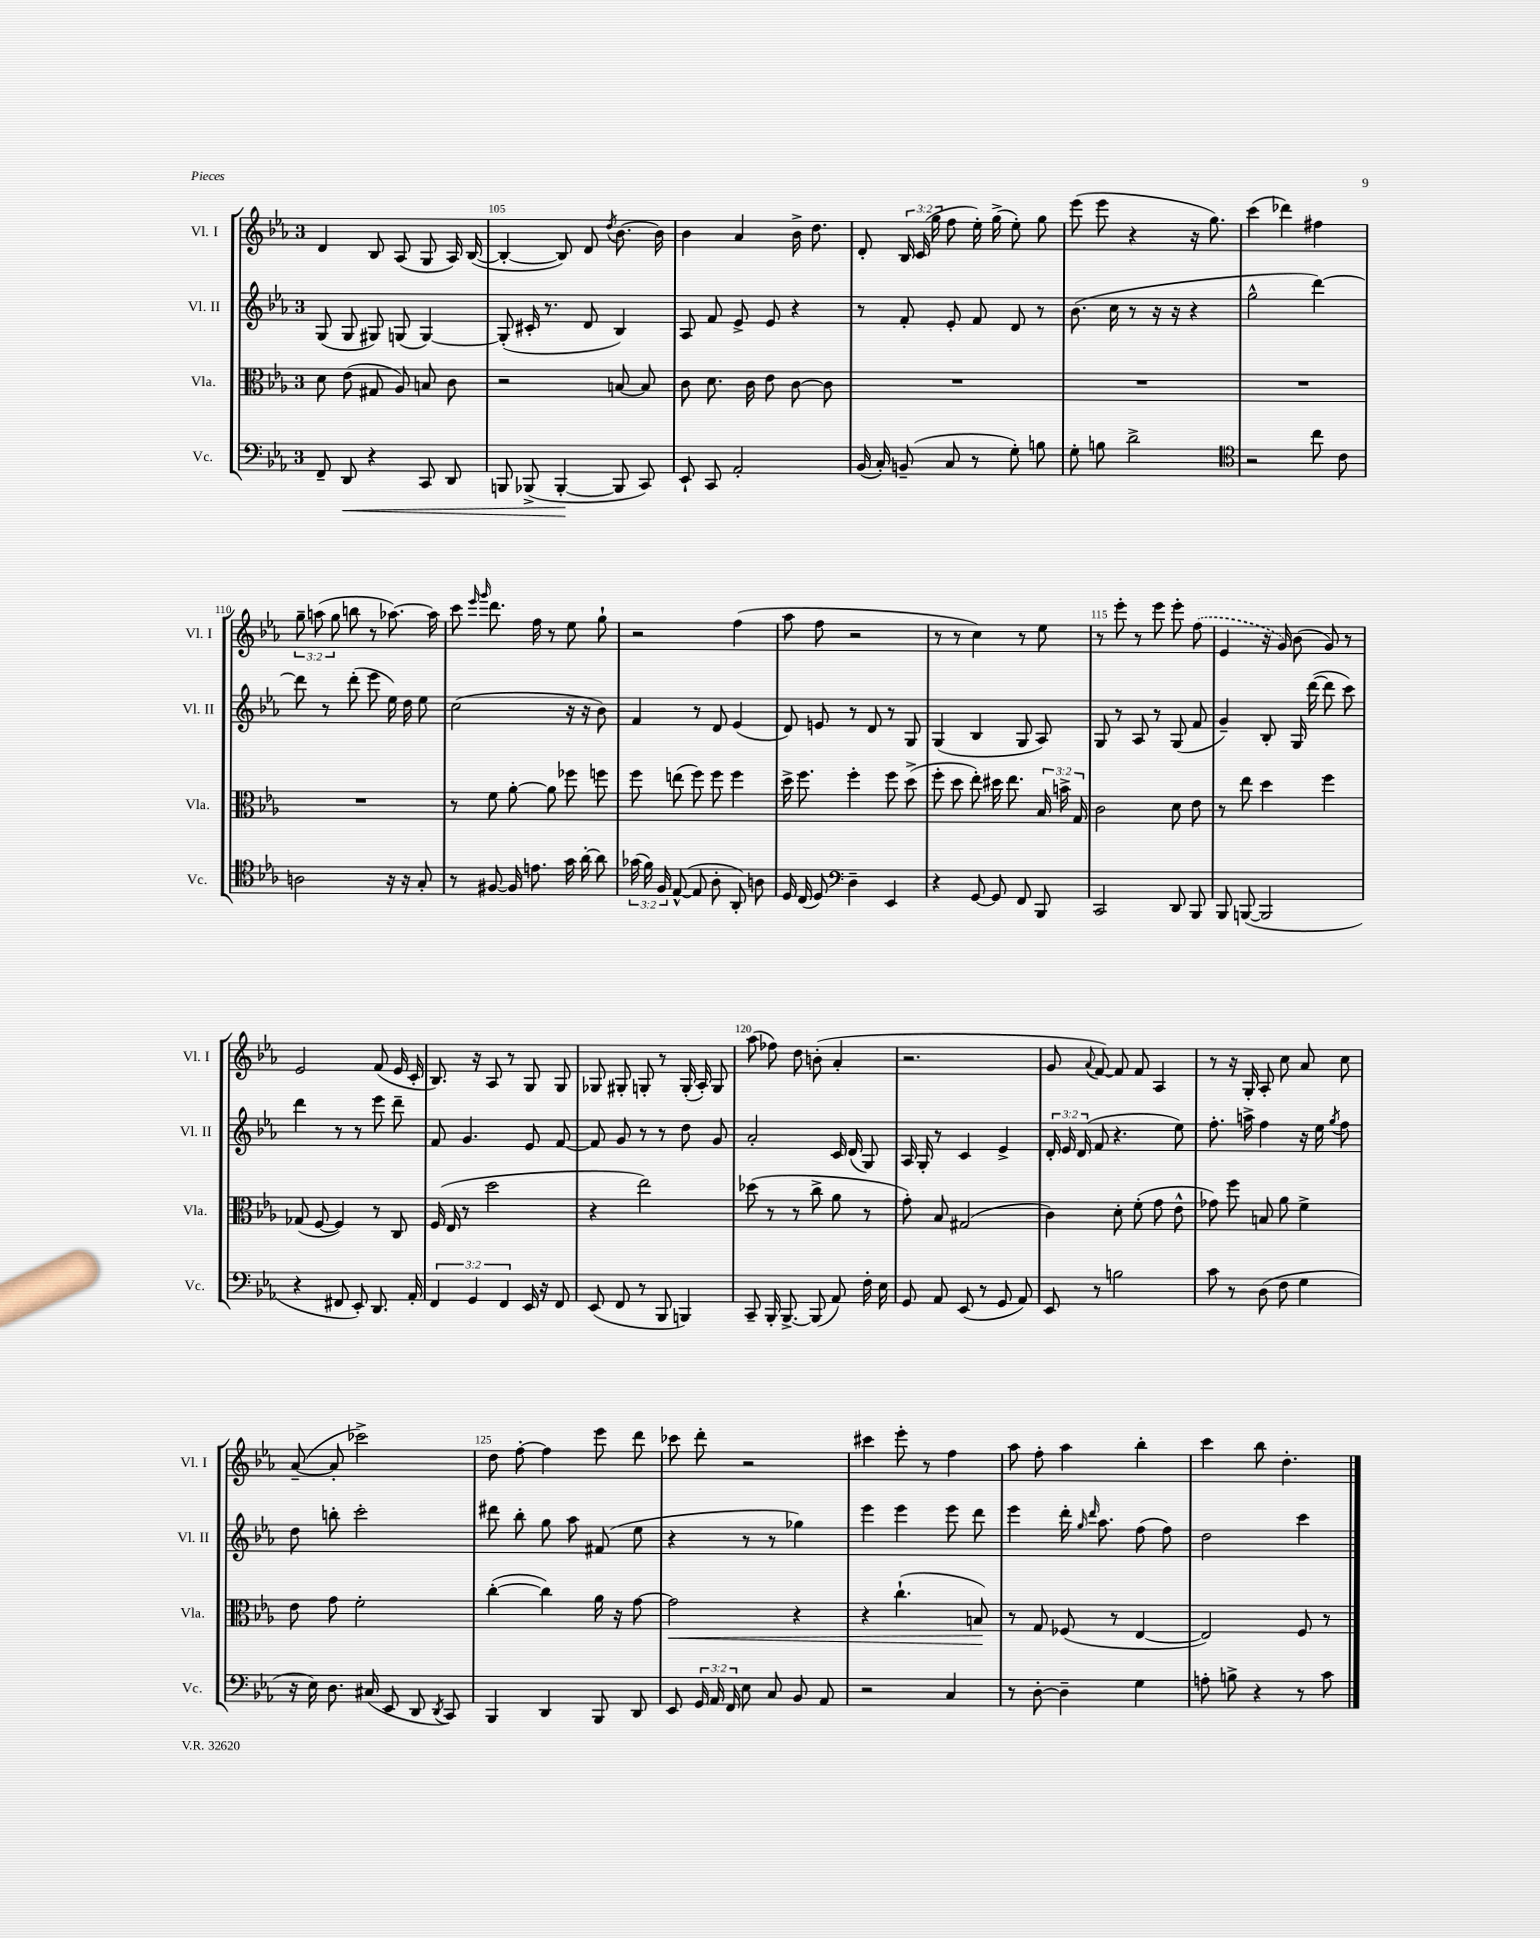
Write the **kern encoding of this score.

**kern	**dynam	**kern	**dynam	**kern	**kern
*part4	*part4	*part3	*part3	*part2	*part1
*staff4	*staff4	*staff3	*staff3	*staff2	*staff1
*I"Vc.	*	*I"Vla.	*	*I"Vl. II	*I"Vl. I
*I'Vc.	*	*I'Vla.	*	*I'Vl. II	*I'Vl. I
*clefF4	*	*clefC3	*	*clefG2	*clefG2
*k[b-e-a-]	*	*k[b-e-a-]	*	*k[b-e-a-]	*k[b-e-a-]
*M3/4	*	*M3/4	*	*M3/4	*M3/4
=104	=104	=104	=104	=104	=104
8FF~/	.	8d\	.	(8G/	4d/
!	!LO:HP:b	!	!	!	!
8DD/	<	(8e-\	.	8G/	.
4r	.	8G#X/	.	8G#X/)	8B-/
.	.	8A-/)	.	(8Gn/	(8A-/
8CC/	.	8Bn/	.	[4G/)	8G/
8DD/	.	8c\	.	.	16A-/)
.	.	.	.	.	([16B-/
=105	=105	=105	=105	=105	=105
8BBBn/	.	2r	.	(8G'/]	4B-'/_
(8BBB-X^/	.	.	.	16c#X'/	.
.	.	.	.	8.r	.
[4BBB-'/	.	.	.	.	8B-/])
.	.	.	.	8d/	8d/
.	.	.	.	.	8qdd/
8BBB-/]	[	[8Bn/	.	4B-/)	[8.b-\
8CC/)	.	8B/]	.	.	.
.	.	.	.	.	16b-\]
=106	=106	=106	=106	=106	=106
8EE-`/	.	8c\	.	8A-/	4b-\
8CC/	.	8.d\	.	8f/	.
2AA-'/	.	.	.	8e-^/	4a-/
.	.	16c\	.	.	.
.	.	8e-\	.	8e-/	.
.	.	[8c\	.	4r	16b-^\
.	.	.	.	.	8.dd\
.	.	8c\]	.	.	.
=107	=107	=107	=107	=107	=107
(16BB-/	.	2.r	.	8r	8d'/
16C'/)	.	.	.	.	.
(8BBn~/	.	.	.	8f'/	24B-/
.	.	.	.	.	(24c/
.	.	.	.	.	24gg\
8C/	.	.	.	8e-'/	8ff\
8r	.	.	.	8f/	16ee-'\)
.	.	.	.	.	(16gg^\
8G'\)	.	.	.	8d/	8ee-'\)
8Bn\	.	.	.	8r	8gg\
=108	=108	=108	=108	=108	=108
8G'\	.	2.r	.	(8.b-\	(8eee-\
8Bn\	.	.	.	.	8eee-\
.	.	.	.	16cc\	.
2d^\	.	.	.	8r	4r
.	.	.	.	16r	.
.	.	.	.	16r	.
.	.	.	.	4r	16r
.	.	.	.	.	8.gg\)
=109	=109	=109	=109	=109	=109
*clefC4	*	*	*	*	*
2r	.	2.r	.	2gg^^\	(4ccc\
.	.	.	.	.	4ddd-X\)
8cc\	.	.	.	[4ddd\)	4ff#X\
8c\	.	.	.	.	.
!!LO:LB:g=z
=110	=110	=110	=110	=110	=110
2An\	.	2.r	.	8ddd\]	12gg~\
.	.	.	.	.	(12aan\
.	.	.	.	8r	.
.	.	.	.	.	12gg\
.	.	.	.	(8ddd'\	8bbn\
.	.	.	.	8eee-\	8r
16r	.	.	.	16ee-\)	[8.aa-X\)
16r	.	.	.	16dd\	.
8G'/	.	.	.	8ee-\	.
.	.	.	.	.	16aa-\]
=111	=111	=111	=111	=111	=111
8r	.	8r	.	(2cc\	8ccc\
.	.	.	.	.	16qqeee-/
.	.	.	.	.	16qqggg/
[8F#X/	.	8f\	.	.	8.ddd\
16F#/]	.	[8a-'\	.	.	.
8.en\	.	.	.	.	16ff\
.	.	8a-\]	.	.	8r
16g\	.	8ff-X\	.	16r	8ee-\
[16a-'\	.	.	.	16r	.
8a-\]	.	8ffn\	.	8b-\)	8gg`\
=112	=112	=112	=112	=112	=112
(24g-X\	.	8ff\	.	4f/	2r
24f\)	.	.	.	.	.
24F/	.	.	.	.	.
([8E-^^/	.	(8een\	.	.	.
8E-/]	.	8ff\)	.	8r	.
8A-'\	.	8ff\	.	8d/	.
8AA-'/)	.	4ff\	.	(4e-/	(4ff\
8An\	.	.	.	.	.
=113	=113	=113	=113	=113	=113
16D/	.	16dd^\	.	8d/)	8aa-\
(16C/	.	8.ff\	.	.	.
8D/)	.	.	.	8en/	8ff\
*clefF4	*	*	*	*	*
4D~\	.	4ff'\	.	8r	2r
.	.	.	.	8d/	.
4EE-/	.	8ff\	.	8r	.
.	.	(8dd^\	.	8G/	.
=114	=114	=114	=114	=114	=114
4r	.	8ff'\	.	(4G/	8r
.	.	8dd\	.	.	8r
[8GG/	.	8ee-'\)	.	4B-/	4cc\)
8GG/]	.	16dd#X\	.	.	.
.	.	8.ee-\	.	.	.
8FF/	.	.	.	8G/	8r
8BBB-/	.	24B-/	.	8A-/)	8ee-\
.	.	24bn^\	.	.	.
.	.	24G/	.	.	.
=115	=115	=115	=115	=115	=115
2CC/	.	2c\	.	8G/	8r
.	.	.	.	8r	8eee-'\
.	.	.	.	8A-/	8r
.	.	.	.	8r	8eee-\
8DD/	.	8d\	.	(8G/	8eee-'\
8BBB-/	.	8e-\	.	8f/	(8ff\
=116	=116	=116	=116	=116	=116
8BBB-/	.	8r	.	4g~/)	4e-/
([8BBBn/	.	8ee-\	.	.	.
2BBB/]	.	4dd\	.	8B-'/	16r
.	.	.	.	.	16g/)
.	.	.	.	16G/	(8b-\
.	.	.	.	([16ddd\	.
.	.	4ff\	.	8ddd\]	8g/)
.	.	.	.	8ccc\)	8r
!!LO:LB:g=z
=117	=117	=117	=117	=117	=117
4r	.	(8G-X/	.	4ddd\	2e-/
.	.	[8F/	.	.	.
8FF#X/	.	4F/])	.	8r	.
8EE-'/)	.	.	.	8r	.
8.DD/	.	8r	.	8eee-\	(8f/
.	.	8C/	.	8ddd~\	16e-/
16AA-'/	.	.	.	.	16c'/
=118	=118	=118	=118	=118	=118
6FF/	.	(16F/	.	8f/	8.B-/)
.	.	16E-/	.	.	.
.	.	8r	.	4.g/	.
6GG/	.	.	.	.	.
.	.	.	.	.	16r
.	.	2dd\	.	.	8A-/
6FF/	.	.	.	.	.
.	.	.	.	.	8r
16EE-/	.	.	.	8e-/	8G/
16r	.	.	.	.	.
8FF/	.	.	.	[8f/	8G/
=119	=119	=119	=119	=119	=119
(8EE-/	.	4r	.	8f/]	8G-X/
8FF/	.	.	.	8g/	8G#X'/
8r	.	2ee-\)	.	8r	8Gn'/
8BBB-/	.	.	.	8r	8r
4BBBn/)	.	.	.	8dd\	(16G'/
.	.	.	.	.	16A-'/)
.	.	.	.	8g/	8G/
=120	=120	=120	=120	=120	=120
8CC~/	.	(8dd-X\	.	2a-'/	(8aa-\
16BBB-'/	.	8r	.	.	8ff-X\)
[8.BBB-^/	.	.	.	.	.
.	.	8r	.	.	8dd\
(8BBB-/]	.	8cc^\	.	.	(8bn'\
8AA-/)	.	8a-\	.	16c/	4a-'/
.	.	.	.	(16d/	.
16F'\	.	8r	.	8G/)	.
16E-\	.	.	.	.	.
=121	=121	=121	=121	=121	=121
8GG/	.	8g'\)	.	16A-/	2.r
.	.	.	.	16G'/	.
8AA-/	.	8B-/	.	8r	.
(8EE-/	.	(2G#X/	.	4c/	.
8r	.	.	.	.	.
8GG/	.	.	.	4e-^/	.
8AA-/)	.	.	.	.	.
=122	=122	=122	=122	=122	=122
8EE-/	.	4c\)	.	24d'/	8g/
.	.	.	.	24e-/	.
.	.	.	.	(24d/	.
.	.	.	.	.	8qqa-/
8r	.	.	.	8f/	[8f/)
2Bn\	.	8d'\	.	4.r	8f/]
.	.	(8f'\	.	.	8f/
.	.	8g\	.	.	4A-/
.	.	8e-^^\	.	8ee-\)	.
=123	=123	=123	=123	=123	=123
8c\	.	8g-X\)	.	8.ff'\	8r
8r	.	8ff\	.	.	16r
.	.	.	.	16aan^\	16G'/
(8D\	.	8Bn/	.	4ff\	8A-'/
8F\	.	8a-\	.	.	8cc\
4G\	.	4f^\	.	16r	8a-/
.	.	.	.	16ee-\	.
.	.	.	.	8qgg/	.
.	.	.	.	8ff\	8cc\
!!LO:LB:g=z
=124	=124	=124	=124	=124	=124
16r	.	8e-\	.	8dd\	([8a-~/
16E-\)	.	.	.	.	.
8.D\	.	8g\	.	8bbn'\	8a-'/]
.	.	2f'\	.	2ccc'\	2ccc-X^\)
(16C#X/	.	.	.	.	.
8EE-/	.	.	.	.	.
8DD/	.	.	.	.	.
8qDD/	.	.	.	.	.
8CC/)	.	.	.	.	.
=125	=125	=125	=125	=125	=125
4BBB-/	.	([4cc'\	.	8ddd#X\	8dd\
.	.	.	.	8bb-'\	[8ff'\
4DD/	.	4cc\])	.	8gg\	4ff\]
.	.	.	.	8aa-\	.
8BBB-/	.	16a-\	.	(8f#X/	8eee-\
.	.	16r	.	.	.
8DD/	.	[8g\	.	8ee-\	8ddd\
=126	=126	=126	=126	=126	=126
!	!	!	!LO:HP:b	!	!
8EE-/	.	2g\]	<	4r	8ccc-X\
24GG/	.	.	.	.	8ddd'\
24AA-/	.	.	.	.	.
24FF/	.	.	.	.	.
8E-\	.	.	.	8r	2r
8C/	.	.	.	8r	.
8BB-/	.	4r	.	4gg-X\)	.
8AA-/	.	.	.	.	.
=127	=127	=127	=127	=127	=127
2r	.	4r	.	4eee-\	4ccc#X\
.	.	(4.cc`\	.	4eee-\	8eee-'\
.	.	.	.	.	8r
4C/	.	.	.	8eee-\	4ff\
.	.	8Bn/)	.	8ddd\	.
.	.	.	[	.	.
=128	=128	=128	=128	=128	=128
8r	.	8r	.	4eee-\	8aa-\
[8D'\	.	8G/	.	.	8ff'\
4D~\]	.	(8F-X/	.	16ddd'\	4aa-\
.	.	.	.	16qqgg/	.
.	.	.	.	16qqddd/	.
.	.	.	.	8.aa-\	.
.	.	8r	.	.	.
4G\	.	[4E-/	.	(8ff\	4bb-'\
.	.	.	.	8ff\)	.
=129	=129	=129	=129	=129	=129
8An'\	.	2E-/])	.	2dd\	4ccc\
8Bn^\	.	.	.	.	.
4r	.	.	.	.	8bb-\
.	.	.	.	.	4.dd'\
8r	.	8F/	.	4ccc\	.
8c\	.	8r	.	.	.
==	==	==	==	==	==
*-	*-	*-	*-	*-	*-
